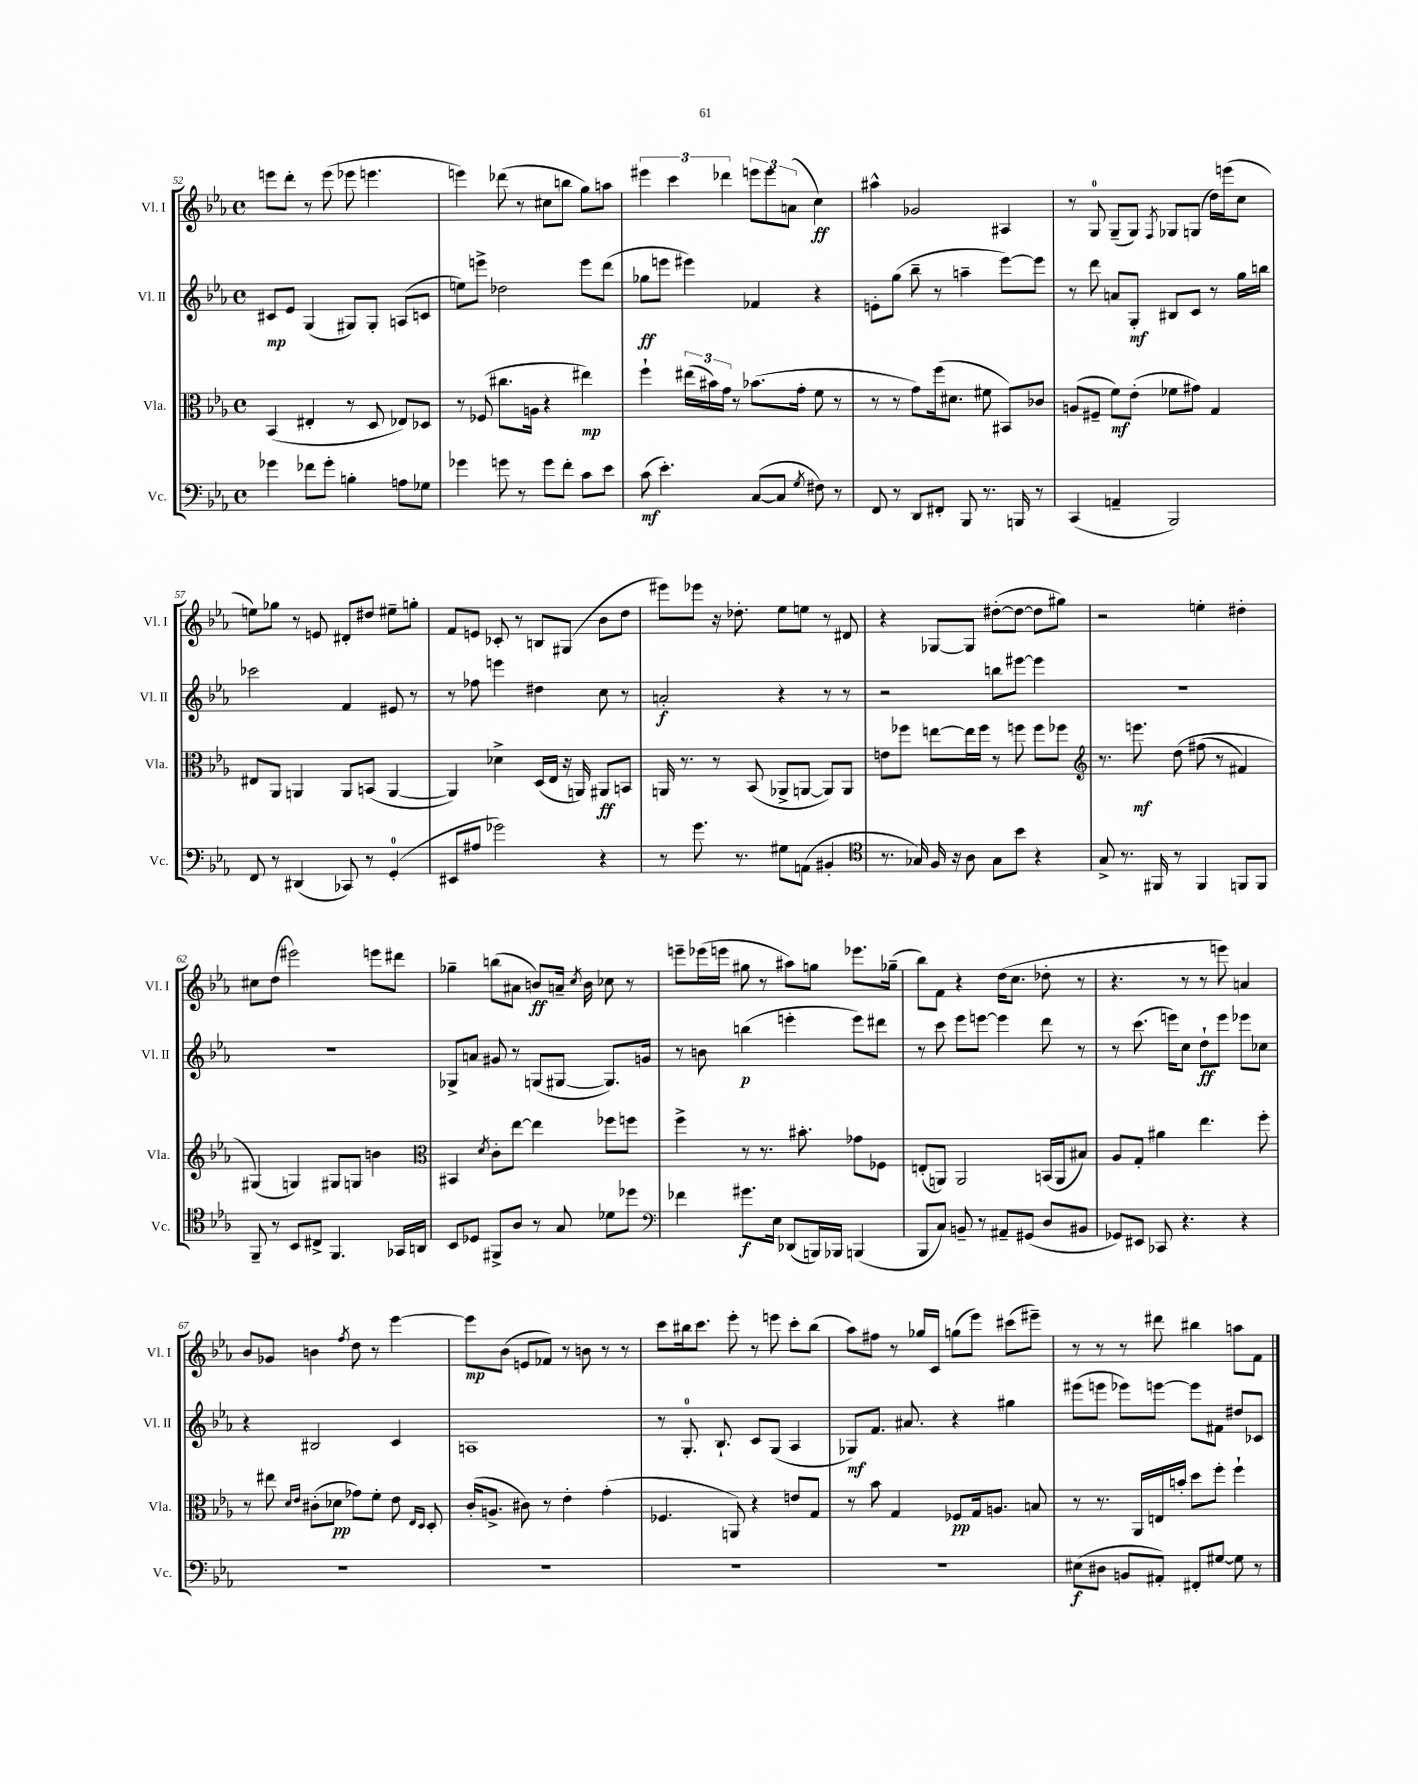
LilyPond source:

<<
\new StaffGroup <<
\new Staff = "s0" \with { instrumentName = "Vl. I" shortInstrumentName = "Vl. I" } {
    \clef treble \key ees \major \defaultTimeSignature \time 4/4
    \autoBeamOff e'''8[ d'''8]-. r8 e'''8( ees'''8 e'''4. |
    e'''4) des'''8( r8 cis''8[ b''8] g''8[) a''8] |
    \tuplet 3/2 { eis'''4 c'''4 des'''4 } \tuplet 3/2 { e'''8[ e'''8 a'8]( } c''4\ff) |
    ais''4-^ ges'2 ais4 |
    r8 g8-0 g8[--( g8]) \acciaccatura { f8 } ges8[ g8]( d''16[) e'''16( c''8] |
    e''8[) ges''8] r8 e'8 dis'8[-. dis''8] eis''8[-- g''8]-. |
    f'8[ e'8] ces'8-. r8 b8[ gis8]( bes'8[ d''8] |
    eis'''8[) ees'''8] r16 des''8.-. ees''8[ e''8] r8 dis'8 |
    r4 ges8[~ ges8] dis''8[~-.( dis''8]~ dis''8[ gis''8]) |
    r2 e''4-. dis''4-. |
    cis''8[ d''8]( eis'''2) e'''8[ dis'''8] |
    ges''4-- b''8[( ais'8] b'8[\ff) a'16]-- \acciaccatura { c''8 } b'16 ces''8 r8 |
    e'''8[-- ees'''16( e'''16] gis''8 r8 ais''8[) g''8] ees'''8.[ ges''16]--( |
    bes''8[) f'8] r4 d''16[( c''8.] des''8-. r8 |
    r4. r8 r8 e'''8) a'4 |
    bes'8[ ges'8] b'4 \acciaccatura { f''8 } d''8 r8 ees'''4~ |
    ees'''8[\mp bes'8]( e'8[ fes'8]) r8 b'8 r8 r8 |
    c'''8[ bis''16 c'''8.] ees'''8-. r8 e'''8 c'''8[-. bis''8]( |
    aes''8[) fis''8] r8 ges''16[ c'16] g''8[( ees'''8]) cis'''8[( eis'''8]--) |
    r8 r8 r8 dis'''8 bis''4 a''8[ f'8] \bar "|." |
}
\new Staff = "s1" \with { instrumentName = "Vl. II" shortInstrumentName = "Vl. II" } {
    \clef treble \key ees \major \defaultTimeSignature \time 4/4
    \autoBeamOff cis'8[\mp ees'8] g4( gis8[) gis8]-. a8[( c'8] |
    e''8[) e'''8]-> des''2 e'''8[ d'''8]( |
    ges''8[\ff e'''8] eis'''4) fes'4 r4 |
    e'8[-. g''8]( bes''8-- r8 a''4-- ees'''8[~) ees'''8] |
    r8 d'''8 a'8[ g8]-.\mf bis8[ c'8] r8 g''16[ b''16] |
    ces'''2 f'4 eis'8 r8 |
    r8 fes''8 e'''4 dis''4 c''8 r8 |
    a'2-.\f r4 r8 r8 |
    r2 b''8[ eis'''8]~ eis'''4 |
    R1 |
    R1 |
    ges8[-> a'8] gis'8 r8 g8[( gis8]~ gis8.[) g'16] |
    r8 b'8 b''4\p( e'''4-. e'''8[) dis'''8] |
    r8 c'''8 ees'''8[ e'''8]~ e'''4 d'''8 r8 |
    r8 c'''8.( e'''16[) c''8] d''8[-!\ff e'''8] ees'''8[ ces''8] |
    r4 bis2 c'4 |
    a1 |
    r8 g8.-0-. bes8.-! c'8[ g8]( aes4 |
    ges8[\mf) f'8.] ais'8. r4 gis''4 |
    eis'''8[( e'''8] ees'''8[) e'''8]~ e'''8[ fis'8] dis''8[ ces'8] \bar "|." |
}
\new Staff = "s2" \with { instrumentName = "Vla." shortInstrumentName = "Vla." } {
    \clef alto \key ees \major \defaultTimeSignature \time 4/4
    \autoBeamOff bes,4( eis4-. r8 d8 ees8[) des8] |
    r8 fes8( cis''8.[ a16] r4 eis''4\mp) |
    f''4-! \tuplet 3/2 { eis''16[( bis'16) g'16] } r8 bes'8.[( g'16]-. f'8 r8 |
    r8 r8 g'8[) f''16( dis'8.] fis'8 bis,8[) ces'8] |
    a8[( fis8]-- f'8[\mf) ees'8]-.( fes'8[ gis'8]) g4 |
    eis8[ aes,8] a,4 a,8[ b,8]( a,4~ |
    a,4) des'4-> d16[( ees16] r16 a,16) ais,8[\ff b,8] |
    a,16 r8. r8 bes,8( aes,8[-> a,8]~ a,8[) a,8] |
    e'8[ fes''8] e''8[~ e''16 fes''16] r8 f''8 f''8[ fes''8] |
    \clef treble r8. e'''8.\mf d''8\( fis''8( r8 fis'4) |
    gis4(\) g4) gis8[ g8] b'4 |
    \clef alto bis,4 \acciaccatura { d'8 } c'8[-. ees''8]~ ees''4 fes''8[ f''8] |
    f''4-> r8 r8. bis'8.-. ges'8[ fes8] |
    e8[-.( a,8]) a,2 b,16[( a,16 bis8]) |
    aes8[ g8]-. ais'4 ees''4. f''8-. |
    r8 eis''8 \grace { d'16[ ees'16] } cis'8[-.( des'8]\pp ges'8[) f'8]-. ees'8 \grace { ees16[ d16] } d8-. |
    c'16[-.( a8.]-> cis'8) r8 ees'4-. g'4-.( |
    fes4. a,8) r4 e'8[ g8] |
    r8 bes'8 g4 fes8[\pp g16 a8.] b8 |
    r8 r8. aes,16[ e16 b'16]-. d''8[ f''8]-. f''4-! \bar "|." |
}
\new Staff = "s3" \with { instrumentName = "Vc." shortInstrumentName = "Vc." } {
    \clef bass \key ees \major \defaultTimeSignature \time 4/4
    \autoBeamOff ges'4 fes'8[ ges'8]-. b4-. a8[ ges8] |
    ges'4 g'8 r8 g'8[ f'8]-. c'8[ ees'8] |
    c'8\mf( ees'4.-.) c8[~( c8] \acciaccatura { g8 } fis8) r8 |
    f,8 r8 d,8[ fis,8]-. bes,,8 r8. b,,16 r8 |
    c,4( a,4-- bes,,2) |
    f,8 r8 dis,4( ces,8) r8 g,4-0-.( |
    eis,8[ ais8] ges'2) r4 |
    r8 g'8. r8. gis8[ a,8]( bis,4-. |
    \clef tenor r8. ges16) f16 r16 aes8 ges8[ bes'8] r4 |
    g8-> r8. fis,16 r8 fis,4 f,8[ f,8] |
    f,8-- r8 bes,8[ cis8]-> f,4. ges,16[ a,16] |
    bes,8[ des8] fis,8[-> aes8] r8 g8 des'8[ des''8] |
    \clef bass fes'4 gis'8.[\f ees16] des,8[( b,,16) bes,,16] b,,4( |
    bes,,8[ c8]) b,8-- r8 ais,8[-- gis,8]( d8[ bis,8] |
    ges,8[) eis,8] ces,8 r4. r4 |
    R1 |
    R1 |
    R1 |
    R1 |
    eis8[\f( dis8] b,8[ ais,8]-.) fis,8[-. gis8]~ gis8 r8 \bar "|." |
}
>>
>>
\layout { \context { \Score currentBarNumber = #52 } }
